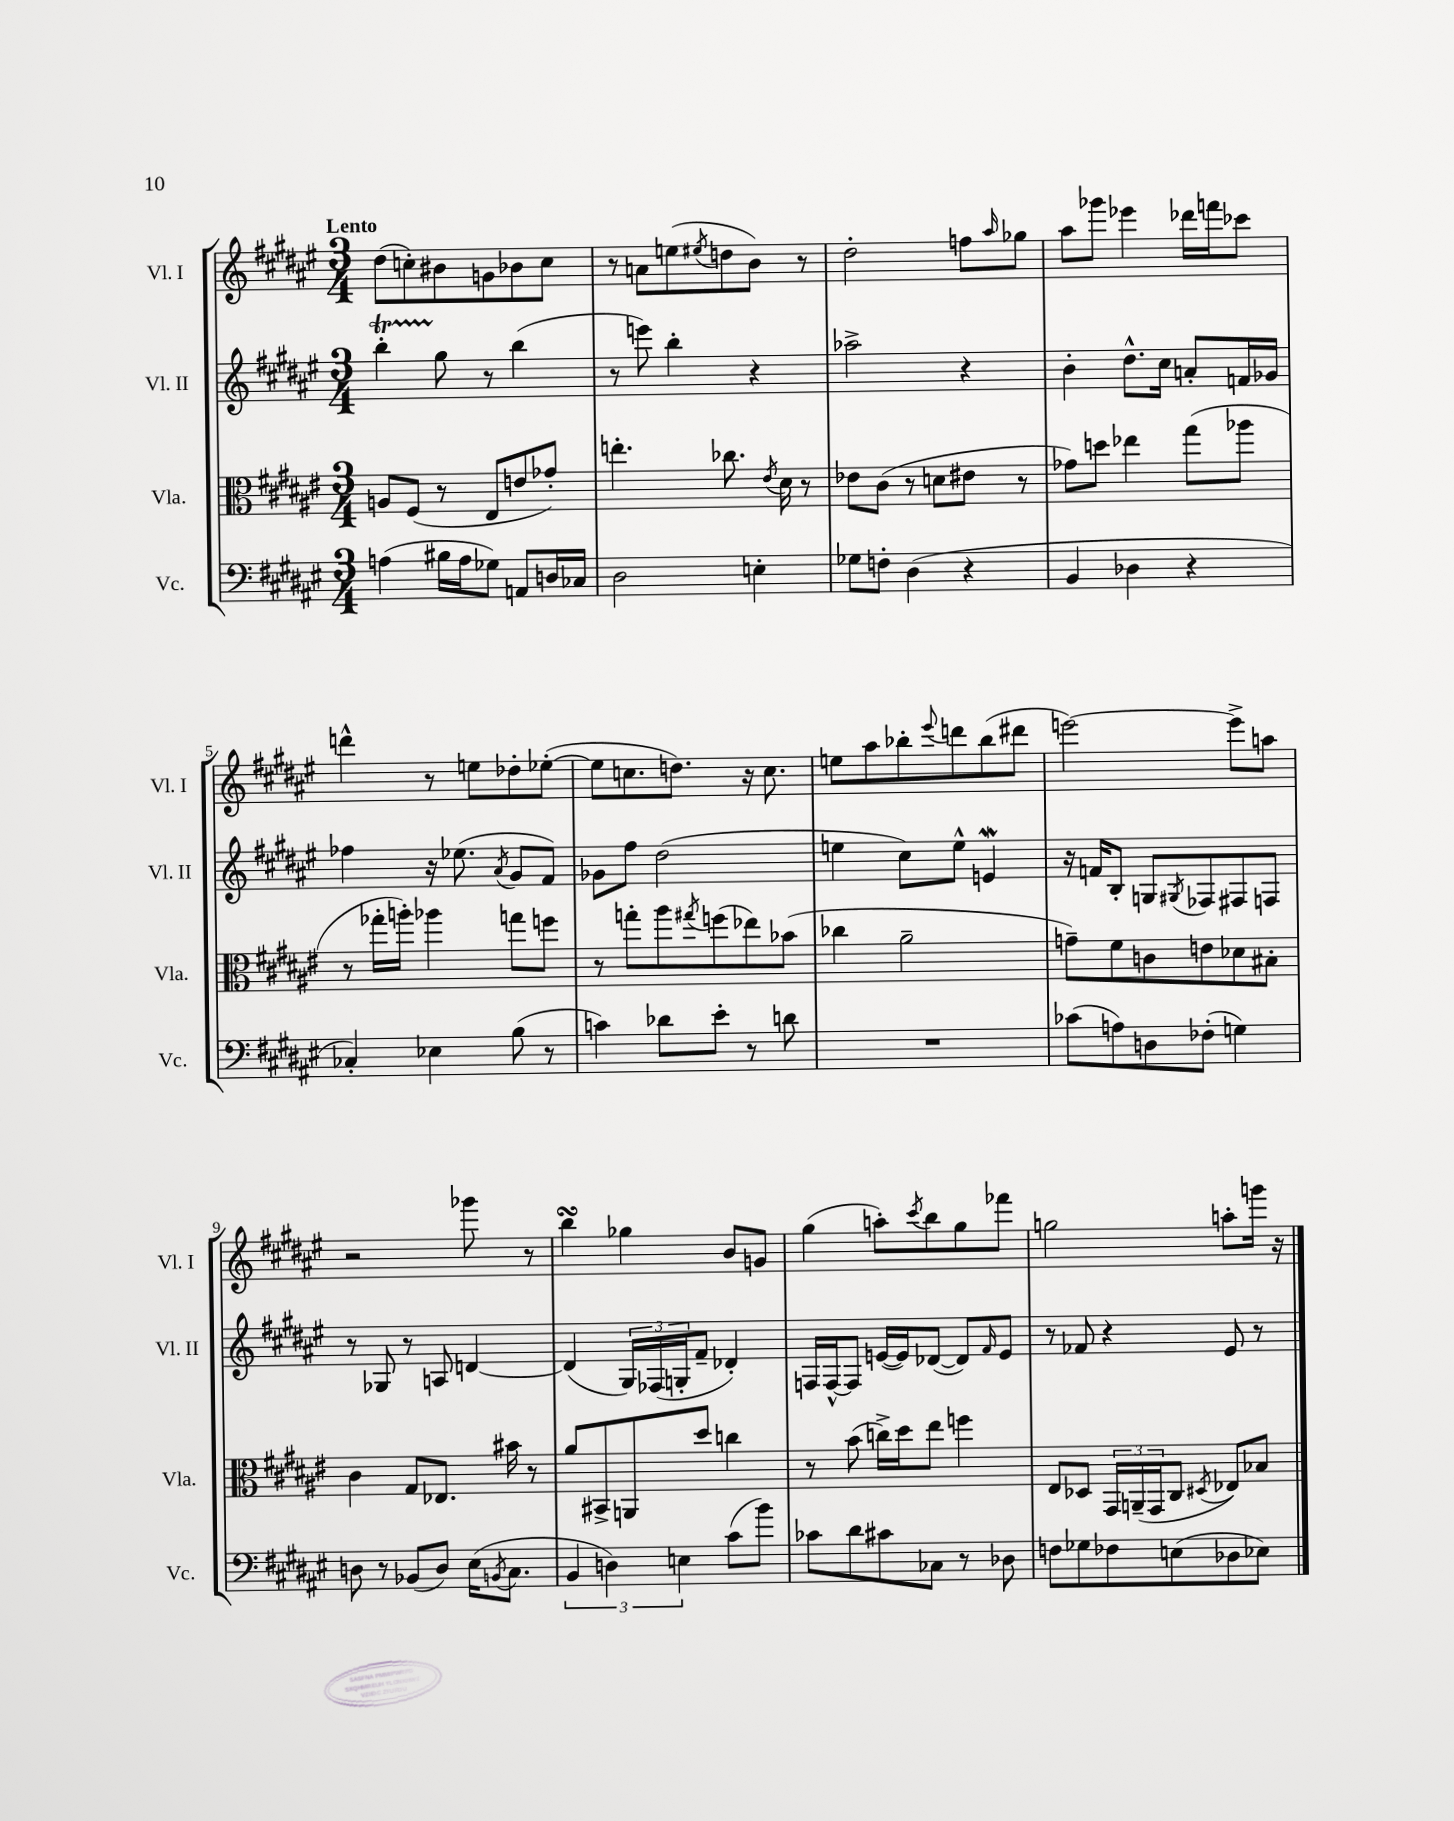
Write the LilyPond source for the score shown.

<<
\new StaffGroup <<
\new Staff = "s0" \with { instrumentName = "Vl. I" shortInstrumentName = "Vl. I" } {
    \clef treble \key fis \major \numericTimeSignature \time 3/4 \tempo "Lento"
    dis''8( c''8-.) bis'8 g'8 bes'8 c''8 |
    r8 a'8 e''8( \acciaccatura { eis''8 } d''8 b'8) r8 |
    dis''2-. f''8 \grace { ais''16 } ges''8 |
    ais''8 ges'''8 ees'''4 des'''16 f'''16 ces'''8 |
    d'''4-^ r8 e''8 des''8-. ees''8~-.( |
    ees''8 c''8. d''8.) r16 c''8. |
    e''8 ais''8 bes''8-. \appoggiatura { eis'''8 } d'''8 bes''8( dis'''8 |
    e'''2~) e'''8-> a''8 |
    r2 ges'''8 r8 |
    b''4\turn ges''4 b'8 g'8 |
    gis''4( a''8-.) \acciaccatura { cis'''8 } b''8 gis''8 fes'''8 |
    g''2 a''8-. g'''16 r16 \bar "|." |
}
\new Staff = "s1" \with { instrumentName = "Vl. II" shortInstrumentName = "Vl. II" } {
    \clef treble \key fis \major \numericTimeSignature \time 3/4
    b''4-.\startTrillSpan gis''8\stopTrillSpan r8 b''4( |
    r8 e'''8) b''4-. r4 |
    aes''2-> r4 |
    b'4-. dis''8.-^ cis''16 a'8-. f'16 ges'16 |
    fes''4 r16 ees''8.( \acciaccatura { ais'8 } gis'8 fis'8) |
    ges'8 fis''8 dis''2( |
    e''4 cis''8) e''8-^ e'4\mordent |
    r16 f'16 b8-. g8 \acciaccatura { gis8 } fes8 fis8 f8 |
    r8 ges8 r8 a8 d'4~ |
    d'4( \tuplet 3/2 { gis16) fes16( g16-. } fis'8-- des'4-.) |
    f16 f16~-^ f8 e'16~( e'16) des'8~( des'8) \grace { fis'16 } e'8 |
    r8 fes'8 r4 eis'8 r8 \bar "|." |
}
\new Staff = "s2" \with { instrumentName = "Vla." shortInstrumentName = "Vla." } {
    \clef alto \key fis \major \numericTimeSignature \time 3/4
    a8 fis8( r8 eis8 e'8 ges'8-.) |
    e''4.-. ces''8. \acciaccatura { eis'8 } dis'16 r8 |
    ees'8 cis'8( r8 d'8 eis'8 r8 |
    ges'8) d''8 ees''4 gis''8( aes''8 |
    r8 ges''16-. a''16-.) aes''4 g''8 f''8 |
    r8 g''8-. ais''8 \acciaccatura { gis''8 } f''8( ees''8) bes'8( |
    ces''4 ais'2-- |
    g'8--) fis'8 c'8 e'8 des'8 bis8-. |
    cis'4 gis8 ees8. bis'16 r8 |
    ais'8 bis,8-> a,8 dis''8 c''4 |
    r8 b'8( c''16->) dis''16 eis''8 f''4 |
    eis8 des8 \tuplet 3/2 { gis,16 a,16--( gis,16 } cis8 \acciaccatura { dis8 } ees8) bes8 \bar "|." |
}
\new Staff = "s3" \with { instrumentName = "Vc." shortInstrumentName = "Vc." } {
    \clef bass \key fis \major \numericTimeSignature \time 3/4
    a4( bis16 a16 ges8) a,8 d16 ces16 |
    dis2 e4-. |
    ges8 f8-. dis4( r4 |
    b,4 des4 r4 |
    ces4-.) ees4 b8( r8 |
    c'4) des'8 eis'8-. r8 d'8 |
    R2. |
    ces'8( a8) d8 fes8-.( g4) |
    d8 r8 bes,8( d8) eis16( \acciaccatura { b,8 } cis8. |
    \tuplet 3/2 { b,4 d4) e4 } cis'8( b'8) |
    ces'8 dis'8 cis'8 ces8 r8 des8 |
    f8 ges8 fes8 e8( des8 ees8) \bar "|." |
}
>>
>>
